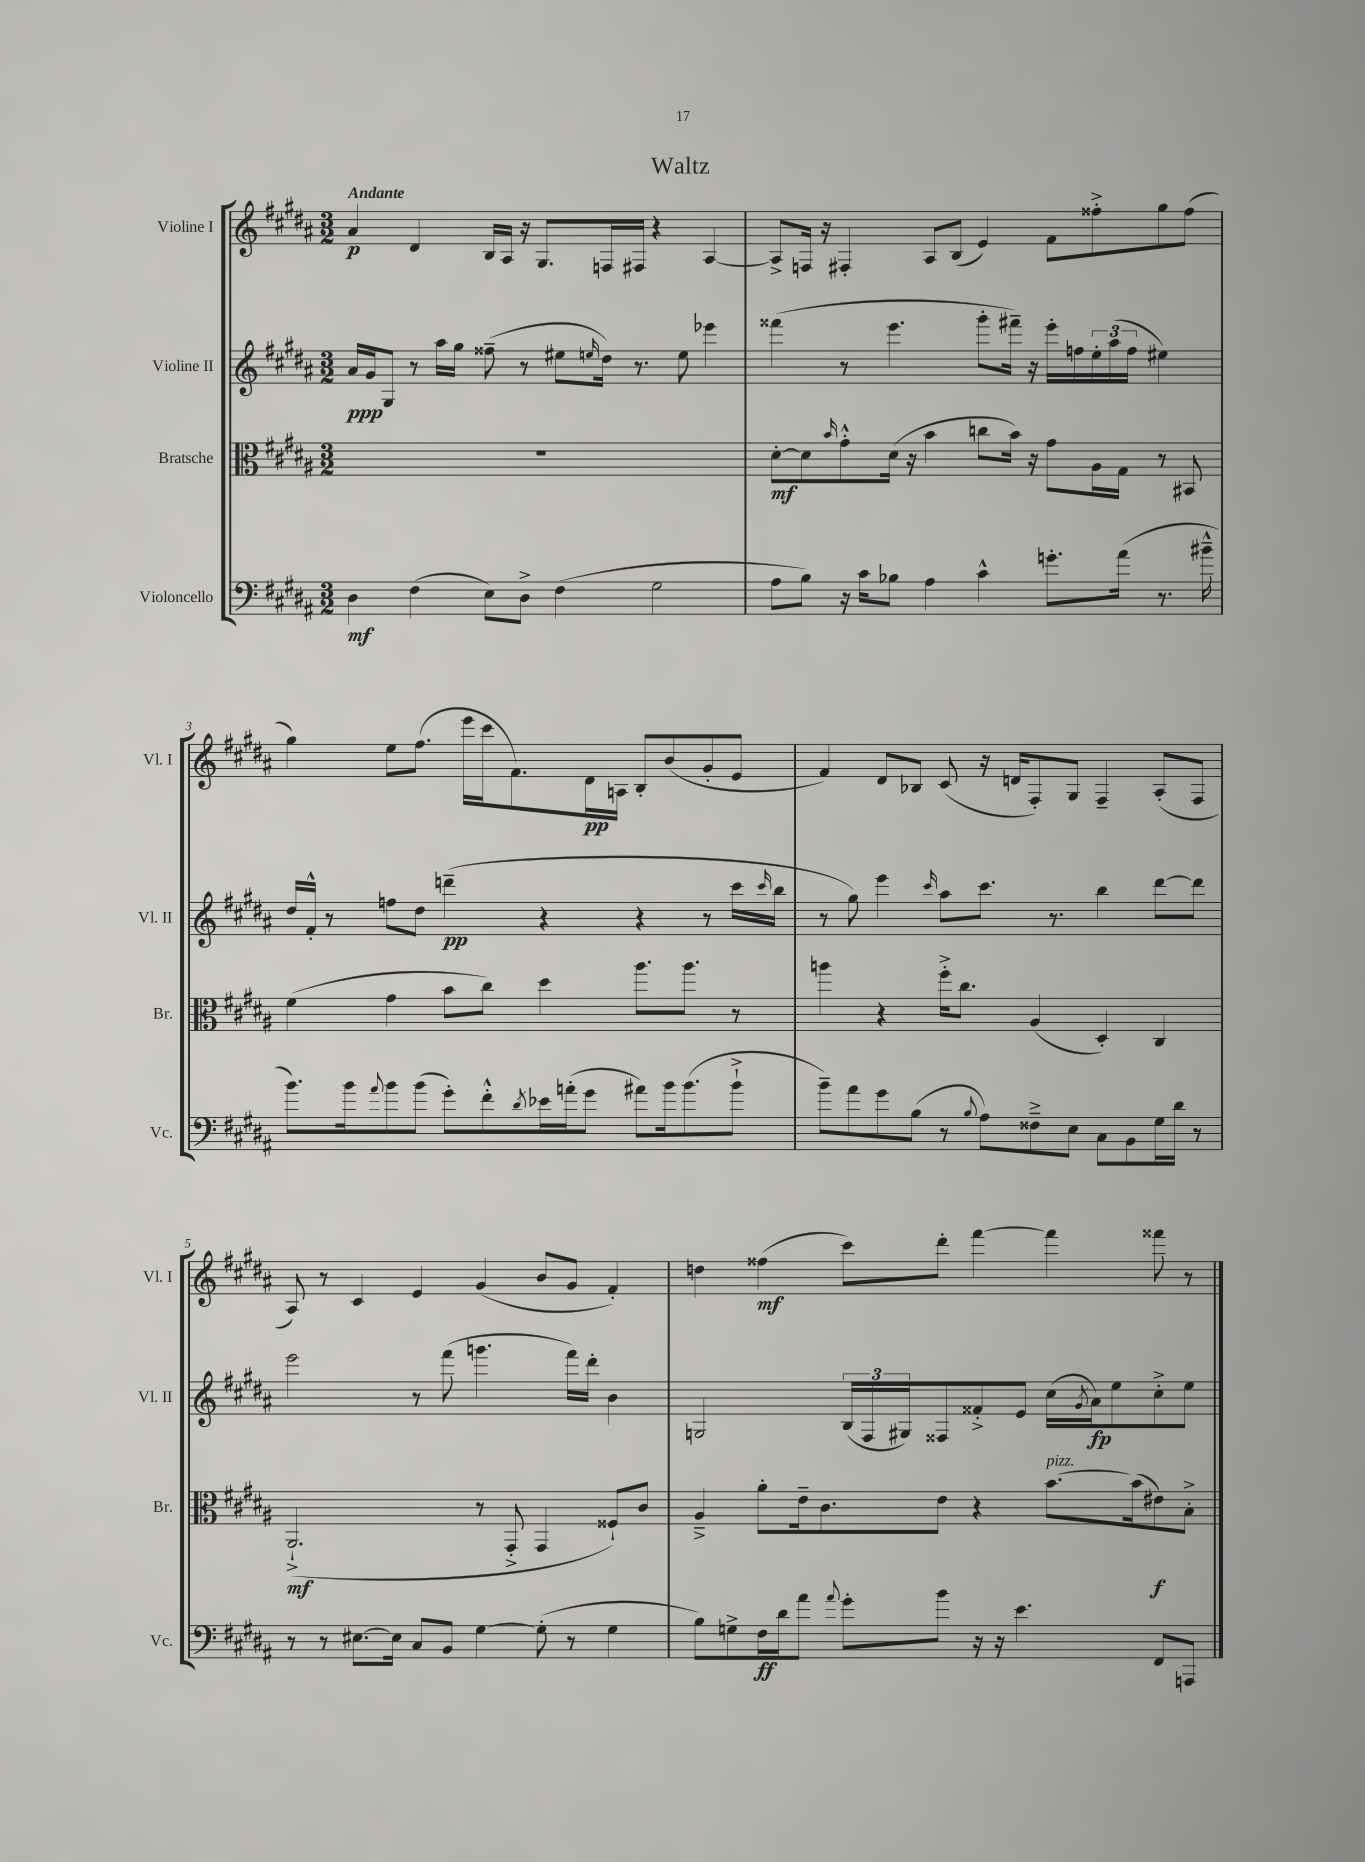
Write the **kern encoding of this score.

**kern	**kern	**kern	**kern
*staff4	*staff3	*staff2	*staff1
*clefF4	*clefC3	*clefG2	*clefG2
*k[f#c#g#d#a#]	*k[f#c#g#d#a#]	*k[f#c#g#d#a#]	*k[f#c#g#d#a#]
*M3/2	*M3/2	*M3/2	*M3/2
4D#	1.r	16a#	4a#
.	.	16g#	.
.	.	8G#	.
(4F#	.	8r	4d#
.	.	16aa#	.
.	.	16gg#	.
8E)	.	(8ff##~	16B
.	.	.	16A#
8D#^	.	8r	16r
.	.	.	8.G#
(4F#	.	8ee#	.
.	.	16qqee	.
.	.	16dd#)	16F
.	.	8.r	16F#
2G#	.	.	4r
.	.	8ee	.
.	.	4eee-	[4A#
=	=	=	=
8A#	[8d#'	(4fff##	8A#^]
8B)	8d#]	.	16F
.	.	.	16r
.	16qqb	.	.
16r	8g#'^^	8r	4F#'
16c#	.	.	.
8B-	(16d#	4.eee	.
.	16r	.	.
4A#	4b	.	8A#
.	.	.	(8B
4c#^^	8cc	8ggg#'	4e)
.	16b)	16fff#~)	.
.	16r	16r	.
8.g'	8g#	16eee'	8f#
.	.	16ff	.
.	16A#	24ee'	8ff##'^
.	.	(24aa#	.
(16a#	16G#	.	.
.	.	24ff	.
8.r	8r	4ee#)	8gg#
.	8BB#	.	(8ff##
16b#~^^	.	.	.
=	=	=	=
8.b)	(4f#	16dd#	4gg#)
.	.	16f#'^^	.
.	.	8r	.
16b	.	.	.
8qqa#	.	.	.
8b	4g#	8ff	8ee
(8b	.	8dd#	(8.ff#
8g#')	8b	(4ddd~	.
.	.	.	16eee
8f#'^^	8cc#)	.	16ccc#
.	.	.	8.f#)
8qd#	.	.	.
16e-	4dd#	4r	.
(16a'	.	.	.
8g#	.	.	16d#
.	.	.	16A
8a#)	8.aa#	4r	8B'
16b	.	.	(8b
(8.b	8.aa#	.	.
.	.	8r	8g#'
8b`^	8r	16ccc#	8e
.	.	16qqccc#	.
.	.	16bb	.
=	=	=	=
8b~)	4aa	8r	4f#)
8a#	.	8gg#)	.
8g#	4r	4eee	8d#
(8B	.	.	8B-
.	.	16qqccc#	.
8r	16ff#'^	8aa#	(8c#
.	8.cc#	.	.
8qqB	.	.	.
8A#)	.	8.ccc#	16r
.	.	.	16d
8F##~^	(4A#	.	8F#')
.	.	8.r	.
8E	.	.	8G#
8C#	4D#')	4bb	4F#~
8BB	.	.	.
16G#	4C#	[8ddd#	(8A#'
16d#	.	.	.
8r	.	8ddd#]	8F#
=	=	=	=
8r	(2.AA#`^	2eee	8A#)
8r	.	.	8r
[8.E#	.	.	4c#
16E#]	.	.	.
8C#	.	8r	4e
8BB	.	(8fff#	.
[4G#	8r	4.ggg	(4g#
.	8GG#'^	.	.
(8G#']	4GG#	.	8b
8r	.	16fff#)	8g#
.	.	16ddd#'	.
4G#	8F##`)	4b	4f#')
.	8c#	.	.
=	=	=	=
8B)	4A#~^	2G	4dd
8G^	.	.	.
16F#	8a#'	.	(4ff##
16d#	.	.	.
8a#	16e~	.	.
.	8.c#	.	.
8qqa#	.	.	.
8g#'	.	(24B	8ccc#)
.	.	24F#	.
.	.	24G#)	.
8b	8e	8F##	8ddd#'
16r	4r	8f##'^	[4fff#
16r	.	.	.
4.e	.	8e	.
.	[8.b	(16cc#	4fff#]
.	.	8qg#	.
.	.	16a#)	.
.	.	8ee	.
.	(16b]	.	.
8FF#	8e#)	8cc#'^	8fff##
8AAA	8B'^	8ee	8r
==	==	==	==
*-	*-	*-	*-
